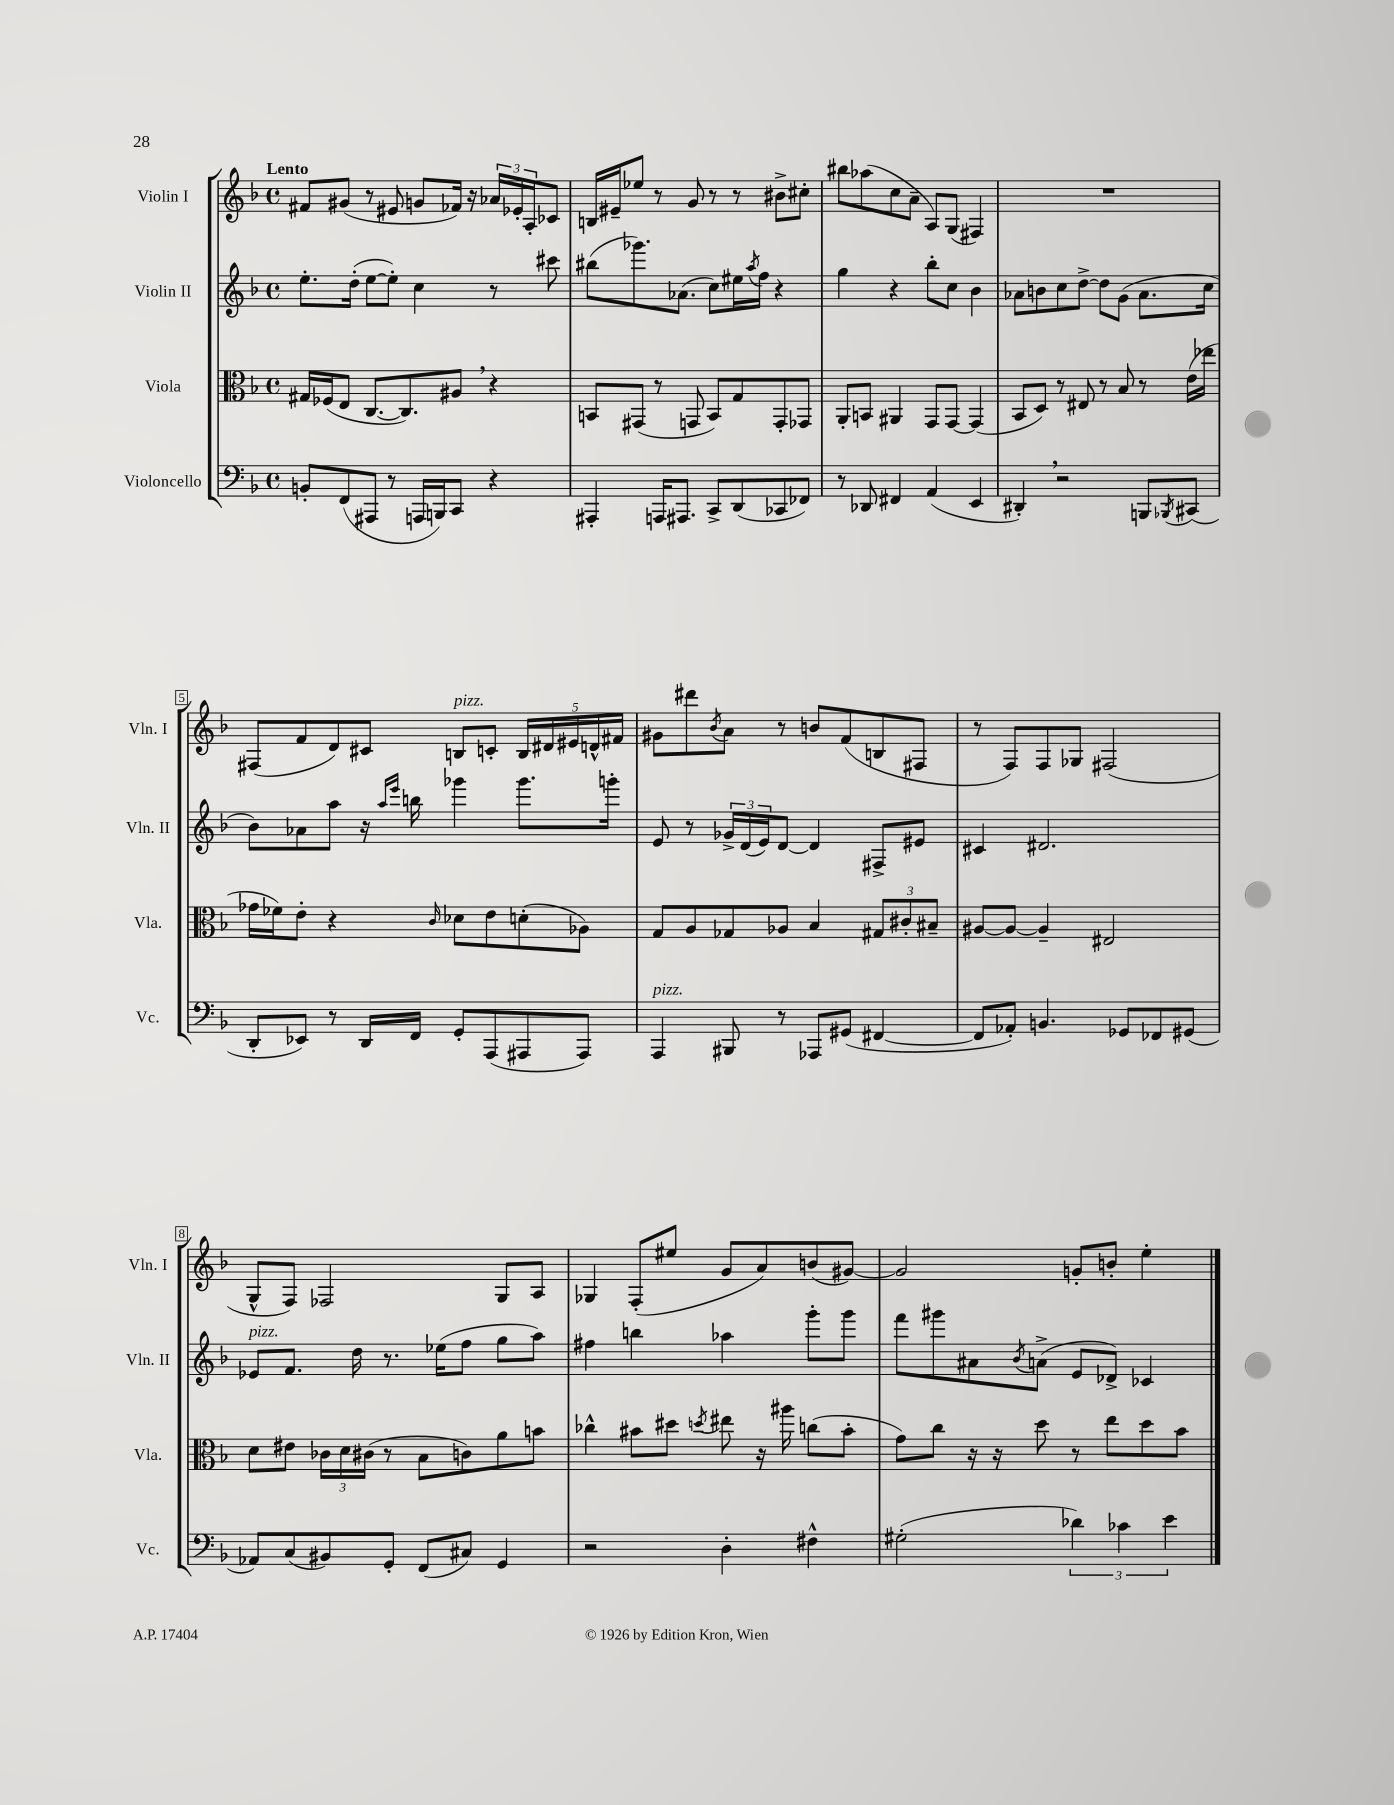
<<
\new StaffGroup <<
\new Staff = "s0" \with { instrumentName = "Violin I" shortInstrumentName = "Vln. I" } {
    \clef treble \key f \major \defaultTimeSignature \time 4/4 \tempo "Lento"
    fis'8 gis'8( r8 eis'8 g'8 fes'16) r16 \tuplet 3/2 { aes'16 ees'16-. a16-. } ces'8 |
    b16 eis'16-- ees''8 r8 g'8 r8 r8 bis'8-> cis''8-. |
    bis''8 aes''8( c''8 a'8-- a8) g8( fis4) |
    R1 |
    fis8( f'8 d'8) cis'8 b8^\markup { \italic "pizz." } c'8-. \tuplet 5/4 { b16 dis'16 eis'16 d'16-^ fis'16 } |
    gis'8 dis'''8 \acciaccatura { bes'8 } a'8 r8 b'8 f'8( b8 fis8 |
    r8 f8) f8 ges8 fis2( |
    g8-^ f8) fes2 g8 a8 |
    ges4 f8-.( eis''8 g'8 a'8) b'8( gis'8~) |
    gis'2 g'8-. b'8-. e''4-. \bar "|." |
}
\new Staff = "s1" \with { instrumentName = "Violin II" shortInstrumentName = "Vln. II" } {
    \clef treble \key f \major \defaultTimeSignature \time 4/4
    e''8.-. d''16-.( e''8~ e''8-.) c''4 r8 cis'''8 |
    bis''8( ges'''8.) aes'8.( c''8) eis''16 \acciaccatura { a''8 } f''16 r4 |
    g''4 r4 bes''8-. c''8 bes'4 |
    aes'8 b'8 c''8 d''8~-> d''8 g'8( aes'8. c''16 |
    bes'8) aes'8 a''8 r16 \grace { a''16 e'''16 } b''16 ges'''4 ges'''8. g'''16-. |
    e'8 r8 \tuplet 3/2 { ges'16-> d'16( e'16) } d'8~ d'4 fis8-> eis'8 |
    cis'4 dis'2. |
    ees'8^\markup { \italic "pizz." } f'8. d''16 r8. ees''16( f''8 g''8 a''8) |
    fis''4 b''4 aes''4 g'''8-. g'''8 |
    f'''8 gis'''8 ais'8 \acciaccatura { bes'8 } a'8->( e'8 des'8->) ces'4 \bar "|." |
}
\new Staff = "s2" \with { instrumentName = "Viola" shortInstrumentName = "Vla." } {
    \clef alto \key f \major \defaultTimeSignature \time 4/4
    gis16 fes16( e8 c8.~ c8.) ais8 \breathe r4 |
    b,8 gis,8( r8 g,8 b,8) g8 g,8-. ges,8 |
    a,8-. b,8 ais,4 g,8 g,8~ g,4( |
    bes,8 d8) r8 eis8 r8 bes8 r8 e'16( ees''16 |
    ges'16 fes'16) e'8-. r4 \grace { c'16 } des'8 e'8 d'8-.( aes8) |
    g8 a8 ges8 aes8 bes4 \tuplet 3/2 { gis8 cis'8-. bis8-- } |
    ais8~ ais8~ ais4-- eis2 |
    d'8 eis'8 \tuplet 3/2 { ces'16 d'16 cis'16( } r8 bes8 c'8) a'8 b'8 |
    ces''4-^ bis'8 dis''8 \acciaccatura { d''8 } eis''8 r16 ais''16 c''8( bis'8-. |
    g'8) c''8 r16 r16 d''8 r8 e''8 d''8 bes'8 \bar "|." |
}
\new Staff = "s3" \with { instrumentName = "Violoncello" shortInstrumentName = "Vc." } {
    \clef bass \key f \major \defaultTimeSignature \time 4/4
    b,8-. f,8( ais,,8 r8 a,,16 b,,16) c,8 r4 |
    ais,,4-. a,,16 ais,,8. c,8-> d,8( ces,8 fes,8) |
    r8 des,8 fis,4 a,4( e,4 |
    dis,4-.) \breathe r2 b,,8 \acciaccatura { bes,,8 } cis,8( |
    d,8-. ees,8) r8 d,16 f,16 g,8-. a,,8( ais,,8 ais,,8) |
    a,,4^\markup { \italic "pizz." } bis,,8 r8 aes,,8 gis,8( fis,4~ |
    fis,8 aes,8-.) b,4. ges,8 fes,8 gis,8( |
    aes,8) c8( bis,8) g,8-. f,8( cis8) g,4 |
    r2 d4-. fis4-^ |
    gis2-.( \tuplet 3/2 { des'4) ces'4 e'4 } \bar "|." |
}
>>
>>
\layout { \context { \Score \override BarNumber.stencil = #(make-stencil-boxer 0.1 0.3 ly:text-interface::print) } }
